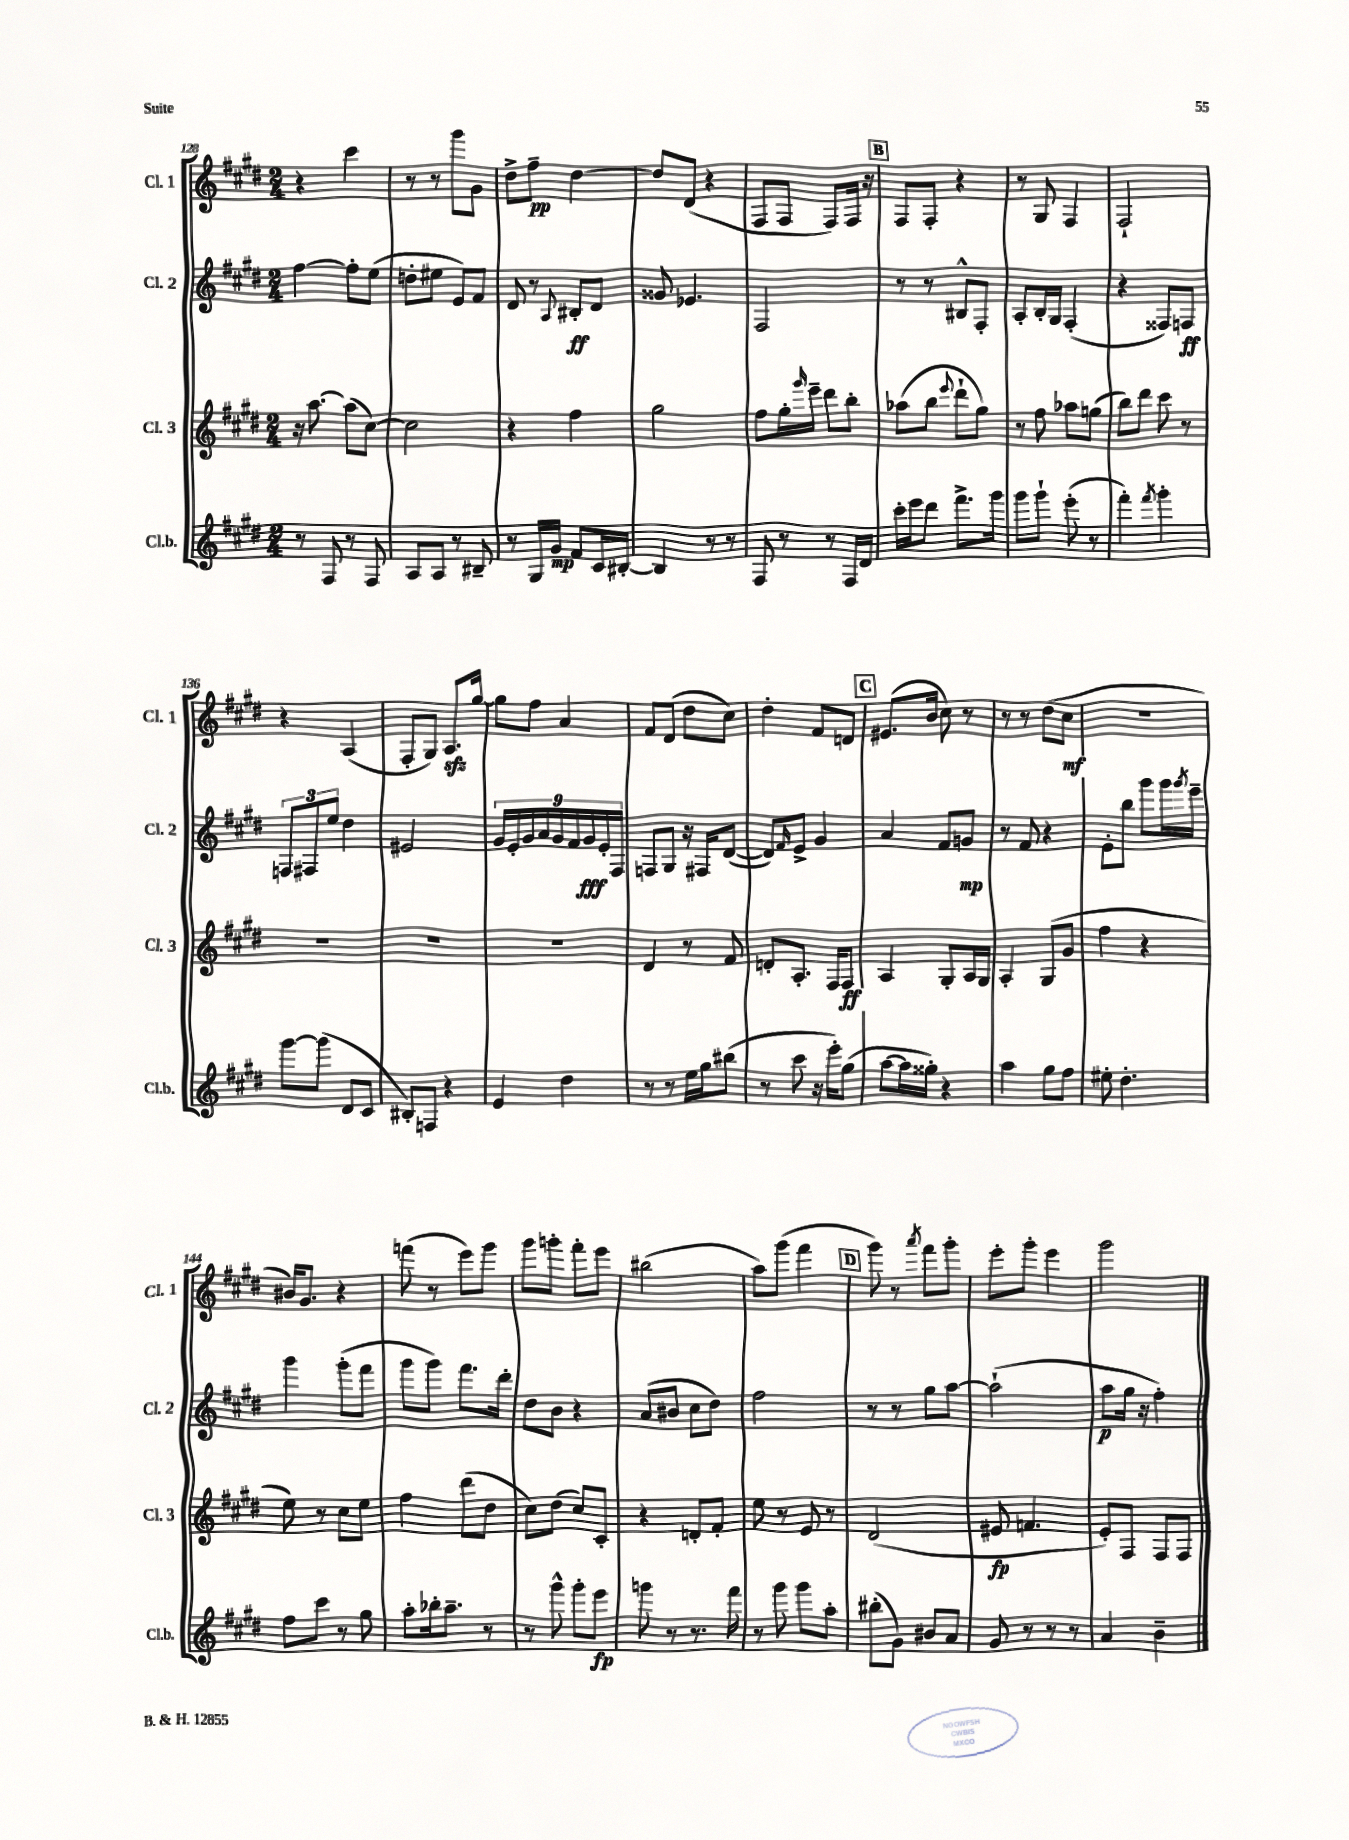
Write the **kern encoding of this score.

**kern	**dynam	**kern	**dynam	**kern	**dynam	**kern	**dynam
*part4	*part4	*part3	*part3	*part2	*part2	*part1	*part1
*staff4	*staff4	*staff3	*staff3	*staff2	*staff2	*staff1	*staff1
*I"Cl.b.	*	*I"Cl. 3	*	*I"Cl. 2	*	*I"Cl. 1	*
*I'Cl.b.	*	*I'Cl. 3	*	*I'Cl. 2	*	*I'Cl. 1	*
*clefG2	*	*clefG2	*	*clefG2	*	*clefG2	*
*k[f#c#g#d#]	*	*k[f#c#g#d#]	*	*k[f#c#g#d#]	*	*k[f#c#g#d#]	*
*M2/4	*	*M2/4	*	*M2/4	*	*M2/4	*
=128	=128	=128	=128	=128	=128	=128	=128
8r	.	16r	.	[4ff#\	.	4r	.
.	.	[8.aa\	.	.	.	.	.
8F#/	.	.	.	.	.	.	.
8r	.	(8aa\L]	.	8ff#'\L]	.	4ccc#\	.
8F#/	.	[8cc#\J)	.	(8ee\J	.	.	.
=129	=129	=129	=129	=129	=129	=129	=129
8A/L	.	2cc#\]	.	8ddn'\L	.	8r	.
8A/J	.	.	.	8ee#X\J	.	8r	.
8r	.	.	.	8e/L)	.	8ggg#\L	.
8B#X~/	.	.	.	8f#/J	.	8g#\J	.
=130	=130	=130	=130	=130	=130	=130	=130
8r	.	4r	.	8d#/	.	8dd#^\L	.
16G#/LL	.	.	.	8r	.	8ff#~\J	pp
16g#/JJ	mp	.	.	.	.	.	.
.	.	.	.	8qqA/	.	.	.
8f#/L	.	4ff#\	.	8B#X'/L	ff	[4dd#\	.
16c#/L	.	.	.	8d#/J	.	.	.
[16B#X'/JJ	.	.	.	.	.	.	.
=131	=131	=131	=131	=131	=131	=131	=131
4B#/]	.	2gg#\	.	8g##X/	.	8dd#/L]	.
.	.	.	.	4.e-X/	.	(8d#/J	.
8r	.	.	.	.	.	4r	.
8r	.	.	.	.	.	.	.
=132	=132	=132	=132	=132	=132	=132	=132
8F#/	.	8ff#\L	.	2F#/	.	8F#/L	.
8r	.	16gg#'\L	.	.	.	8F#/J	.
.	.	16qqggg#/	.	.	.	.	.
.	.	16eee~\JJ	.	.	.	.	.
8r	.	8ddd#\L	.	.	.	8F#/L)	.
16F#/LL	.	8bb'\J	.	.	.	16F#/Jk	.
16d#/JJ	.	.	.	.	.	16r	.
!!LO:REH:place=s1:t=B
=133	=133	=133	=133	=133	=133	=133	=133
16ccc#'\LL	.	(8aa-X\L	.	8r	.	8F#/L	.
16eee\J	.	.	.	.	.	.	.
8ddd#\J	.	8bb\J	.	8r	.	8F#'/J	.
.	.	8qqeee/	.	.	.	.	.
8.fff#^\L	.	8ddd#`\L	.	8B#X^^/L	.	4r	.
.	.	8gg#\J)	.	8F#'/J	.	.	.
16ggg#\Jk	.	.	.	.	.	.	.
=134	=134	=134	=134	=134	=134	=134	=134
8ggg#\L	.	8r	.	8A'/L	.	8r	.
8ggg#`\J	.	8ff#\	.	16B'/L	.	8G#/	.
.	.	.	.	16G#/JJ	.	.	.
(8eee'\	.	8aa-X\L	.	(4F#'/	.	4F#/	.
8r	.	(8ggn\J	.	.	.	.	.
=135	=135	=135	=135	=135	=135	=135	=135
4fff#'\)	.	8bb\L)	.	4r	.	2F#`/	.
.	.	8ddd#\J	.	.	.	.	.
8qfff#/	.	.	.	.	.	.	.
4ggg#'\	.	8ccc#\	.	8F##X/L)	.	.	.
.	.	8r	.	8Fn/J	ff	.	.
!!LO:LB:g=z
=136	=136	=136	=136	=136	=136	=136	=136
[8ggg#\L	.	2r	.	12Fn/L	.	4r	.
.	.	.	.	12F#X/	.	.	.
(8ggg#\J]	.	.	.	.	.	.	.
.	.	.	.	12ee/J	.	.	.
8d#/L	.	.	.	4dd#\	.	(4A/	.
8c#/J	.	.	.	.	.	.	.
=137	=137	=137	=137	=137	=137	=137	=137
8B#X'/L)	.	2r	.	2e#X/	.	8F#'/L	.
8Fn/J	.	.	.	.	.	8G#/J)	.
4r	.	.	.	.	.	8.Azz/L	.
.	.	.	.	.	.	[16gg#/Jk	.
=138	=138	=138	=138	=138	=138	=138	=138
4e/	.	2r	.	18g#/LL	.	8gg#\L]	.
.	.	.	.	18e'/	.	.	.
.	.	.	.	18g#/	.	.	.
.	.	.	.	.	.	8ff#\J	.
.	.	.	.	18a/	.	.	.
.	.	.	.	18g#/	.	.	.
4dd#\	.	.	.	.	.	4a/	.
.	.	.	.	18f#/	.	.	.
.	.	.	.	18g#/	fff	.	.
.	.	.	.	18e'/	.	.	.
.	.	.	.	18F#/JJ	.	.	.
=139	=139	=139	=139	=139	=139	=139	=139
8r	.	4d#/	.	8Fn/L	.	8f#/L	.
8r	.	.	.	8G#/J	.	(8d#/J	.
16ee\LL	.	8r	.	16r	.	8dd#\L	.
16gg#\J	.	.	.	16F#X/KL	.	.	.
(8bb#X\J	.	8f#/	.	([8d#/J	.	8cc#\J)	.
=140	=140	=140	=140	=140	=140	=140	=140
8r	.	8dn'/L	.	8d#/L])	.	4dd#'\	.
.	.	.	.	16qqf#/	.	.	.
8ccc#\	.	8.A'/J	.	8e^/J	.	.	.
16r	.	.	.	4g#/	.	8f#/L	.
16eee'\KL)	.	16F#/KL	.	.	.	.	.
(8gg#\J	.	8F#/J	ff	.	.	8dn/J	.
!!LO:REH:place=s1:t=C
=141	=141	=141	=141	=141	=141	=141	=141
[8aa\L	.	4A/	.	4a/	.	(8.e#X/L	.
16aa\L]	.	.	.	.	.	.	.
16gg##X'\JJ)	.	.	.	.	.	16b/Jk	.
4r	.	8G#'/L	.	8f#/L	.	8cc#\)	.
.	.	16A/L	.	8gn/J	mp	8r	.
.	.	16G#/JJ	.	.	.	.	.
=142	=142	=142	=142	=142	=142	=142	=142
4aa\	.	4A'/	.	8r	.	8r	.
.	.	.	.	8f#/	.	8r	.
8gg#\L	.	(8G#/L	.	4r	.	(8dd#\L	.
8ff#\J	.	8g#/J	.	.	.	8cc#\J	mf
=143	=143	=143	=143	=143	=143	=143	=143
8ee#X'\	.	4ff#\	.	8e'\L	.	2r	.
4.dd#'\	.	.	.	8bb\J	.	.	.
.	.	4r	.	8ggg#\L	.	.	.
.	.	.	.	16ggg#\L	.	.	.
.	.	.	.	8qggg#/	.	.	.
.	.	.	.	16eee~\JJ	.	.	.
!!LO:LB:g=z
=144	=144	=144	=144	=144	=144	=144	=144
8ff#\L	.	8ee\)	.	4ggg#\	.	16b#X/KL)	.
.	.	.	.	.	.	8.g#/J	.
8ccc#\J	.	8r	.	.	.	.	.
8r	.	8cc#\L	.	(8ggg#'\L	.	4r	.
8gg#\	.	8ee\J	.	8fff#\J	.	.	.
=145	=145	=145	=145	=145	=145	=145	=145
8aa'\L	.	4ff#\	.	8ggg#\L	.	(8fffn\	.
16bb-X'\k	.	.	.	8ggg#\J)	.	8r	.
8.aa~\J	.	.	.	.	.	.	.
.	.	(8ddd#\L	.	8.fff#\L	.	8eee\L)	.
8r	.	8dd#\J	.	.	.	8ggg#\J	.
.	.	.	.	16ddd#'\Jk	.	.	.
=146	=146	=146	=146	=146	=146	=146	=146
8r	.	8cc#\L)	.	8dd#\L	.	8ggg#\L	.
8ggg#^^\	.	(8dd#\J	.	8b\J	.	8gggn'\J	.
8ggg#'\L	.	8cc#/L)	.	4r	.	8fff#'\L	.
8eee\J	fp	8c#'/J	.	.	.	8eee\J	.
=147	=147	=147	=147	=147	=147	=147	=147
8gggn\	.	4r	.	(8a/L	.	(2bb#X\	.
8r	.	.	.	8b#X/J	.	.	.
8.r	.	8dn'/L	.	8cc#\L	.	.	.
.	.	8f#'/J	.	8dd#\J)	.	.	.
16fff#\	.	.	.	.	.	.	.
=148	=148	=148	=148	=148	=148	=148	=148
8r	.	8ee\	.	2ff#\	.	8aa\L)	.
8ggg#\	.	8r	.	.	.	(8ggg#\J	.
8ggg#\L	.	8e/	.	.	.	4fff#\	.
8aa'\J	.	8r	.	.	.	.	.
!!LO:REH:place=s1:t=D
=149	=149	=149	=149	=149	=149	=149	=149
(8bb#X'\L	.	(2d#/	.	8r	.	8ggg#\)	.
8g#\J)	.	.	.	8r	.	8r	.
.	.	.	.	.	.	8qaaa/	.
8b#X/L	.	.	.	8gg#\L	.	8fff#\L	.
8a/J	.	.	.	[8aa\J	.	8ggg#'\J	.
=150	=150	=150	=150	=150	=150	=150	=150
8g#/	.	8e#X/	fp	(2aa`\]	.	8eee'\L	.
8r	.	4.fn/	.	.	.	8ggg#'\J	.
8r	.	.	.	.	.	4eee\	.
8r	.	.	.	.	.	.	.
=151	=151	=151	=151	=151	=151	=151	=151
4a/	.	8e'/L)	.	8aa\L	p	2ggg#\	.
.	.	8F#/J	.	16gg#\Jk	.	.	.
.	.	.	.	16r	.	.	.
4b~\	.	8F#/L	.	4ff#'\)	.	.	.
.	.	8F#/J	.	.	.	.	.
==	==	==	==	==	==	==	==
*-	*-	*-	*-	*-	*-	*-	*-
